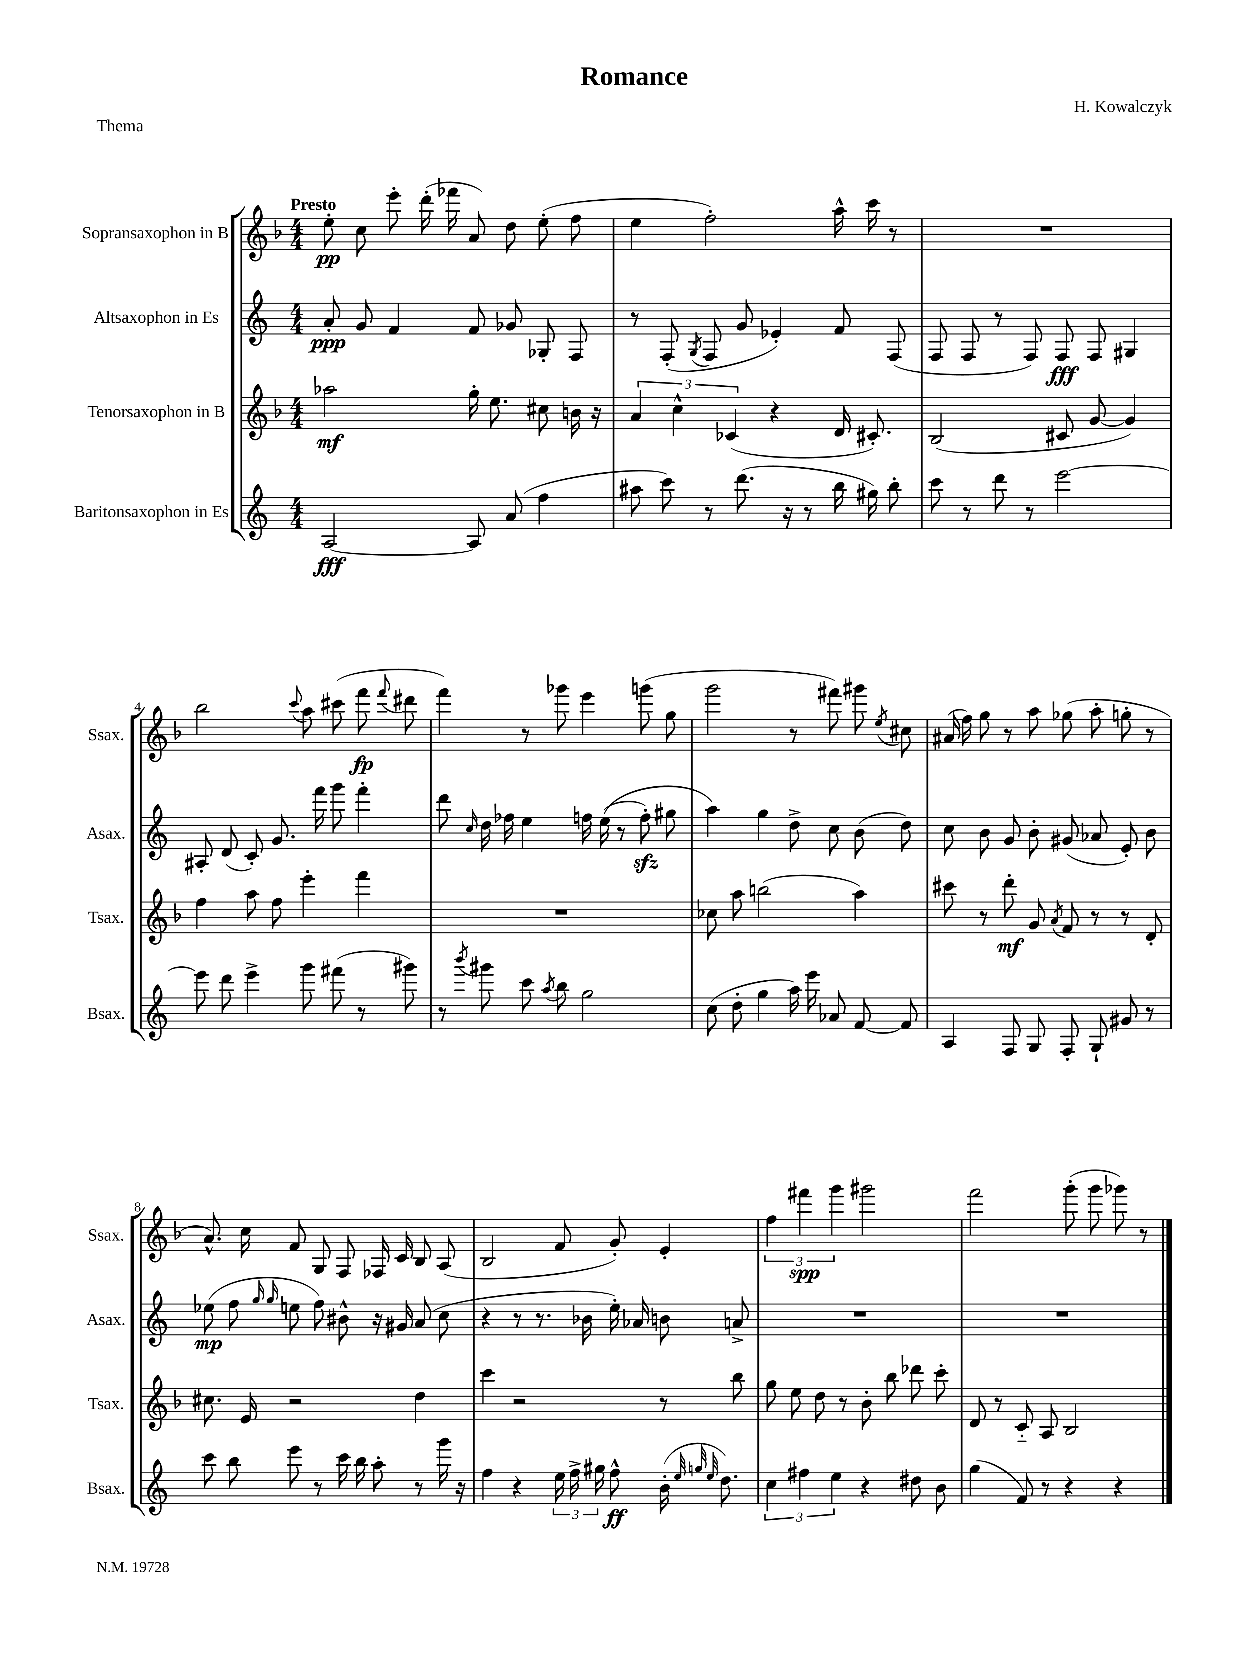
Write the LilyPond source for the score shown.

\header { title = "Romance" composer = "H. Kowalczyk" piece = "Thema" }
<<
\new StaffGroup <<
\new Staff = "s0" \with { instrumentName = "Sopransaxophon in B" shortInstrumentName = "Ssax." } {
    \clef treble \key f \major \numericTimeSignature \time 4/4 \tempo "Presto"
    \autoBeamOff e''8-.\pp c''8 e'''8-. d'''16-.( fes'''16 a'8) d''8 e''8-.( f''8 |
    e''4 f''2-.) a''16-^ c'''16 r8 |
    R1 |
    bes''2 \appoggiatura { c'''8 } a''8 cis'''8( f'''8\fp \appoggiatura { f'''8 } dis'''8 |
    f'''4) r8 ges'''8 e'''4 g'''8( g''8 |
    g'''2 r8 fis'''8) gis'''8 \acciaccatura { e''8 } cis''8 |
    ais'16( f''16) g''8 r8 a''8 ges''8( a''8-. g''8-. r8 |
    a'8.-^) c''16 f'8 g8 f8 fes16 c'16 bes8 a8( |
    bes2 f'8 g'8-.) e'4-. |
    \tuplet 3/2 { f''4 fis'''4\spp g'''4 } gis'''2 |
    f'''2 g'''8-.( g'''8 ges'''8) r8 \bar "|." |
}
\new Staff = "s1" \with { instrumentName = "Altsaxophon in Es" shortInstrumentName = "Asax." } {
    \clef treble \key c \major \numericTimeSignature \time 4/4
    \autoBeamOff a'8-.\ppp g'8 f'4 f'8 ges'8 ges8-. f8 |
    r8 f8-.( \acciaccatura { g8 } f8 g'8 ees'4-.) f'8 f8( |
    f8 f8 r8 f8) f8\fff f8 gis4 |
    ais8-. d'8( c'8-.) g'8. f'''16 g'''8 f'''4-. |
    d'''8 \grace { c''16 } d''16 fes''16 e''4 f''16 e''16(\( r8 f''8-.\sfz) gis''8 |
    a''4\) g''4 d''8-> c''8 b'8( d''8) |
    c''8 b'8 g'8 b'8-. gis'8( aes'8 e'8-.) b'8 |
    ees''8\mp( f''8 \grace { g''16 g''16 } e''8 f''8) bis'8-^ r16 gis'16 a'8( c''8 |
    r4 r8 r8. bes'16 e''16-.) aes'16 b'8 a'8-> |
    R1 |
    R1 \bar "|." |
}
\new Staff = "s2" \with { instrumentName = "Tenorsaxophon in B" shortInstrumentName = "Tsax." } {
    \clef treble \key f \major \numericTimeSignature \time 4/4
    \autoBeamOff aes''2\mf g''16-. e''8. cis''8 b'16 r16 |
    \tuplet 3/2 { a'4 c''4-^ ces'4( } r4 d'16 cis'8.-.) |
    bes2( cis'8 g'8~ g'4) |
    f''4 a''8 f''8 e'''4-. f'''4 |
    R1 |
    ces''8 a''8 b''2( a''4) |
    cis'''8 r8 d'''8-.\mf g'8 \acciaccatura { a'8 } f'8 r8 r8 d'8-. |
    cis''8. e'16 r2 d''4 |
    c'''4 r2 r8 bes''8 |
    g''8 e''8 d''8 r8 bes'8-. bes''8 des'''8 c'''8-. |
    d'8 r8 c'8-_ a8 bes2 \bar "|." |
}
\new Staff = "s3" \with { instrumentName = "Baritonsaxophon in Es" shortInstrumentName = "Bsax." } {
    \clef treble \key c \major \numericTimeSignature \time 4/4
    \autoBeamOff a2~\fff a8 a'8( f''4 |
    ais''8 c'''8) r8 d'''8.( r16 r8 b''16 gis''16) b''8-. |
    c'''8 r8 d'''8 r8 e'''2~ |
    e'''8 d'''8 e'''4-> g'''8 fis'''8( r8 gis'''8) |
    r8 \acciaccatura { b'''8 } gis'''8 c'''8 \acciaccatura { a''8 } b''8 g''2 |
    c''8( d''8-. g''4 a''16) e'''16 aes'8 f'8~ f'8 |
    a4 f8 g8 f8-. g8-! gis'8 r8 |
    c'''8 b''8 e'''8 r8 c'''16 b''16 a''8-. r8 g'''16 r16 |
    f''4 r4 \tuplet 3/2 { e''16 f''16-> gis''16 } f''8-^\ff b'16-.( \grace { e''32 g''32 e''32 } d''8.) |
    \tuplet 3/2 { c''4 fis''4 e''4 } r4 dis''8 b'8 |
    g''4( f'8) r8 r4 r4 \bar "|." |
}
>>
>>
